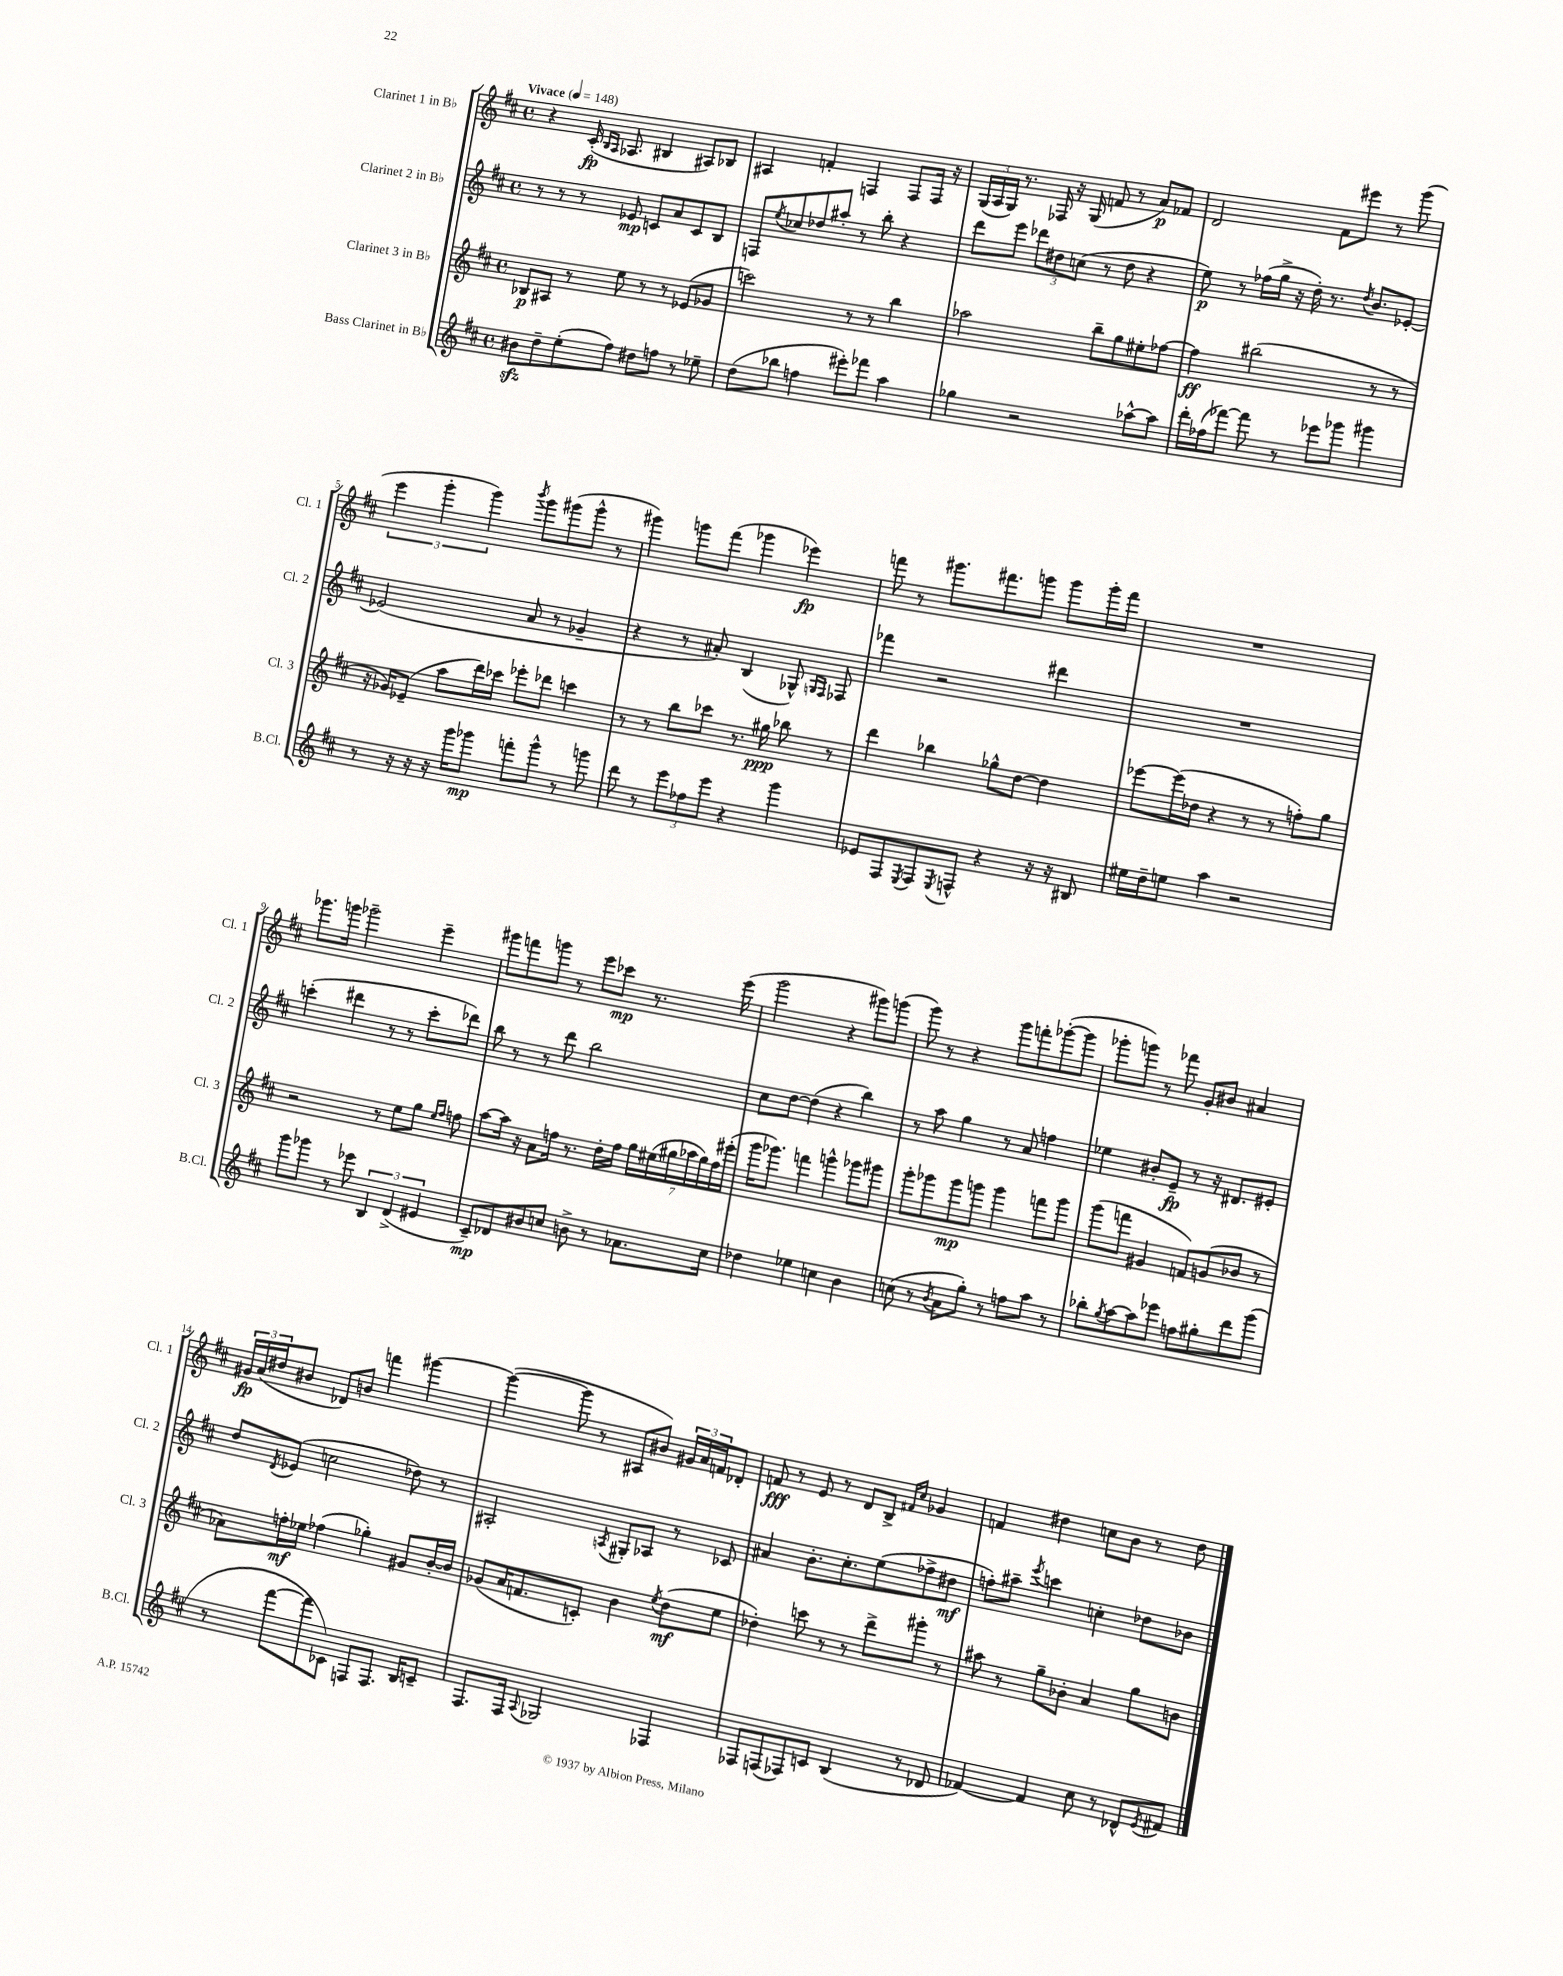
<<
\new StaffGroup <<
\new Staff = "s0" \with { instrumentName = "Clarinet 1 in Bb" shortInstrumentName = "Cl. 1" } {
    \clef treble \key d \major \defaultTimeSignature \time 4/4 \tempo "Vivace" 4 = 148
    r4 cis'16-.\fp( \grace { b16 a16 } aes8. bis4 ais8) bes8 |
    ais4 f'4-. f4 f8 f16 r16 |
    \tuplet 3/2 { g16( a16 g16) } r8. fes16 r16 g16( f'8 r8 a'8\p) fes'8 |
    d'2 fis'8 eis'''8 r8 g'''8( |
    \tuplet 3/2 { e'''4 g'''4-. g'''4) } \acciaccatura { b'''8 } g'''8 gis'''8( gis'''8-^ r8 |
    gis'''4) g'''8 fis'''8( ges'''4 ees'''4\fp) |
    f'''8 r8 gis'''8. fis'''8. g'''8 g'''8 g'''16-. fis'''16 |
    R1 |
    ges'''8. g'''16 ges'''2-- e'''4-- |
    gis'''8 f'''8 g'''8 r8 e'''8 ces'''8\mp r8. e'''16( |
    g'''2 r4 gis'''8) g'''8( |
    g'''8) r8 r4 g'''8 f'''8-. ges'''8~-.( ges'''8 |
    ges'''8-. g'''8) r8 fes'''8 g'8-. bis'8 ais'4 |
    \tuplet 3/2 { gis'16\fp a'16( dis''16 } bis'8 des'8) b'8 f'''4 gis'''4~ |
    gis'''4~( gis'''8 r8 ais8 bis'8) \tuplet 3/2 { gis'16 a'16 f'16 } des'8-. |
    f'8\fff r8 e'8 r8 d'8 b8-> \grace { fis'16 cis''16 } ges'4 |
    f'4 dis''4 c''8 b'8 r8 dis''8 \bar "|." |
}
\new Staff = "s1" \with { instrumentName = "Clarinet 2 in Bb" shortInstrumentName = "Cl. 2" } {
    \clef treble \key d \major \defaultTimeSignature \time 4/4
    r8 r8 r8 ees'8\mp c'8 a'8 c'8 b8 |
    f8 \acciaccatura { e''8 } ces''8 des''8 ais''8-. r8 b''8-. r4 |
    d'''8 e'''8 \tuplet 3/2 { des'''8 dis''8 c''8( } r8 dis''8 r4 |
    e''8\p) r8 fes''16( g''16-> r16 d''16-.) r8. \acciaccatura { d''8 } b'8. ees'8~-. |
    ees'2( a'8 r8 ges'4-- |
    r4 r8 ais'8-.) b4( ges8-^) \grace { g16 fis16 } fes8 |
    fes'''4 r2 dis'''4 |
    R1 |
    c'''4-.( dis'''4 r8 r8 c'''8-. des'''8) |
    b''8 r8 r8 d'''8 b''2 |
    cis''8 d''8~ d''4( r4 b''4) |
    r8 a''8 g''4 r8 a'8 f''4 |
    ees''4 bis'8-. e'8--\fp r8 r16 dis'8. eis'8-. |
    d''8 \acciaccatura { d'8 } ees'8( c''2 des''8) r8 |
    ais2-. \acciaccatura { a8 } gis8-. aes8 r8 ces'8 |
    ais'4 b'8.-. cis''8.-. e''8( fes''8-> dis''8\mf |
    f''8-.) ais''8-- \acciaccatura { e'''8 } c'''4 c''4-. des''8 bes'8 \bar "|." |
}
\new Staff = "s2" \with { instrumentName = "Clarinet 3 in Bb" shortInstrumentName = "Cl. 3" } {
    \clef treble \key d \major \defaultTimeSignature \time 4/4
    bes8\p ais8 r8 e''8 r8 r8 ees'8( ges'8 |
    c'''2) r8 r8 b''4 |
    aes''2 b''8-- g''8 eis''8-. fes''8~ |
    fes''4\ff bis''2( r8 r8 |
    r16 ges'16) ees'8--( a''8 d'''16) ces'''16 ees'''8-. des'''8 c'''4 |
    r8 r8 b''8 ces'''8 r8. gis''16\ppp bes''8 r8 |
    d'''4 bes''4 ges''8-^ d''8~ d''4 |
    ees'''8~ ees'''16( des''16 r4 r8 r8 f''8-.) g''8 |
    r2 r8 e''8 g''8 \grace { e''16 fis''16 } f''8 |
    a''8~ a''16 r16 a'8 f''16 r8. d''16-. f''16 \tuplet 7/4 { g''16 eis''16( gis''16 aes''16 gis''16) f''16 eis'''16-.( } |
    g'''16 ges'''8.) f'''4 g'''4-^ ges'''8 gis'''8 |
    g'''8-. ges'''8 ges'''8\mp g'''8 g'''4 f'''8 g'''8 |
    g'''8( f'''8 gis'4 f'8) g'8( bes'8 r8 |
    aes'8) f''16-.\mf ees''16 fes''4( ges''4-.) gis'8 b'16~-. b'16 |
    ges'8( a'16 f'8. c'8-.) b'4 \acciaccatura { e''8 } d''8\mf( e''8 |
    des''4-.) c'''8 r8 r8 d'''8-> gis'''8-. r8 |
    ais''8 r8 g''8-- bes'8-. a'4 g''8 b'8 \bar "|." |
}
\new Staff = "s3" \with { instrumentName = "Bass Clarinet in Bb" shortInstrumentName = "B.Cl." } {
    \clef treble \key d \major \defaultTimeSignature \time 4/4
    bis'8\sfz d''8-- e''8-.( fis''8) dis''8 f''8 r8 ees''8-- |
    d''8( bes''8 f''4 eis'''8-.) fes'''8 a''4 |
    ges''4 r2 aes''8~-^ aes''8 |
    d'''16-. fes''16( fes'''8~) fes'''8 r8 ees'''8 ges'''8 gis'''4 |
    r8 r16 r16 r16 g'''16 ges'''8\mp f'''8-. ges'''8-^ r8 g'''8 |
    d'''8 r8 \tuplet 3/2 { e'''8 fes''8 e'''8 } r4 g'''4 |
    ees'8 fis8 \acciaccatura { e8 } fis8 \acciaccatura { e8 } f8-^ r4 r16 r16 bis8 |
    eis''16 d''16-- e''8 a''4 r2 |
    g'''8 ges'''8 r8 ees'''8 \tuplet 3/2 { b4 d'4->( eis'4 } |
    cis'8--\mp) des'8 bis'8 c''8 b'8-> r8 aes'8. c''16 |
    des''4 ees''4 c''4 b'4 |
    c''8( r8 \acciaccatura { b'8 } a'8 g''8-.) r8 f''8 a''8 r8 |
    bes''8-. \acciaccatura { g''8 } a''8~ a''8 ees'''8 f''8 gis''8-. d'''8 g'''8( |
    r8 fis'''8~ fis'''8 ces'8) f8 f8. b16 c'8-- |
    fis8. fis16 \appoggiatura { a8 } ges2 fes4 |
    fes8 f8( fes8) c'8 b4( r8 des'8 |
    fes'4~) fes'4 cis''8 r8 des'8-^ \acciaccatura { e'8 } fis'8 \bar "|." |
}
>>
>>
